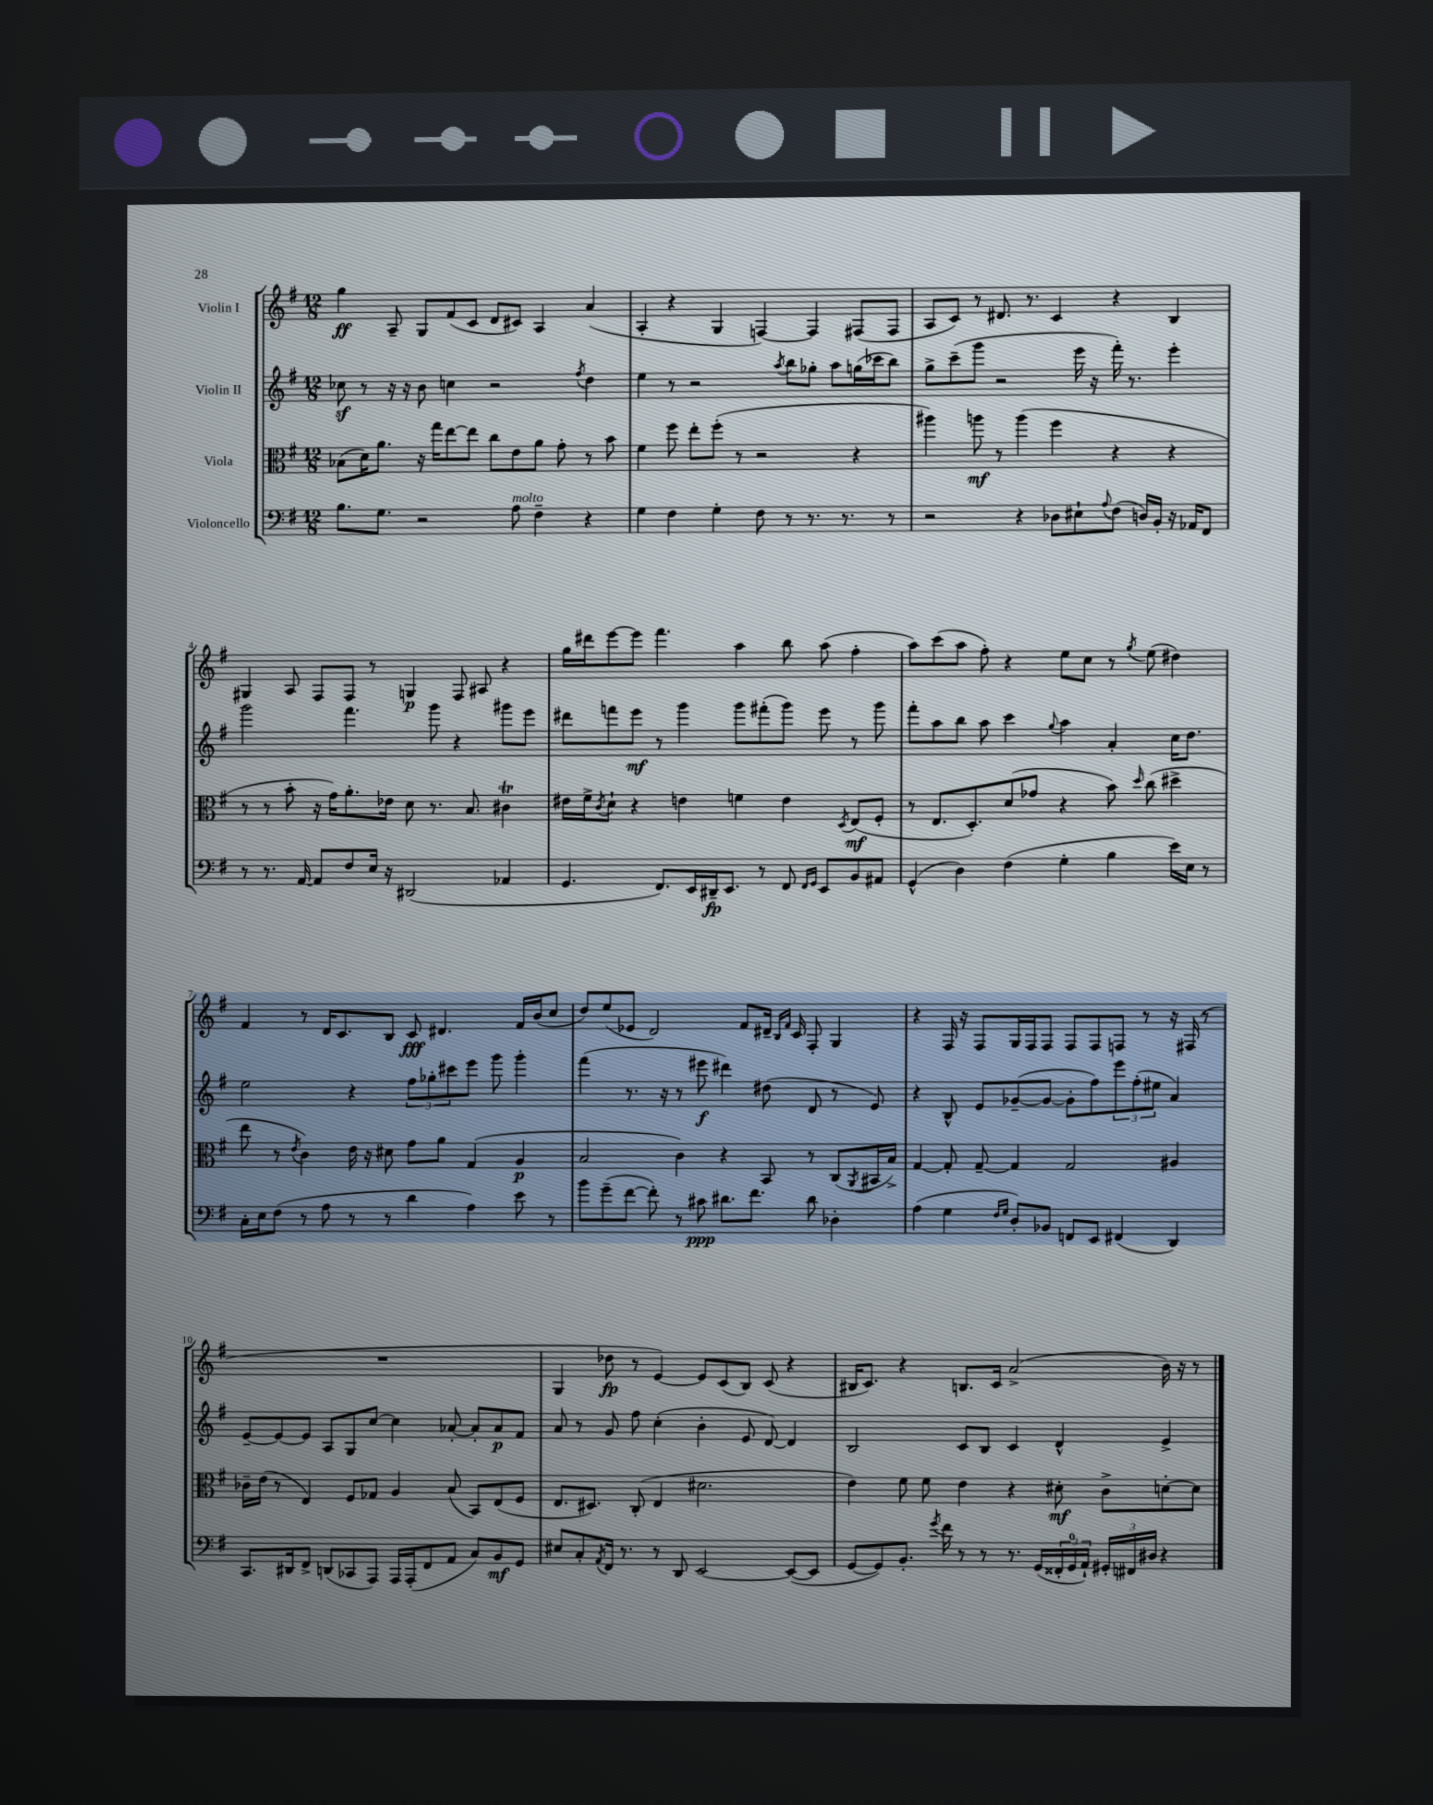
<<
\new StaffGroup <<
\new Staff = "s0" \with { instrumentName = "Violin I" } {
    \clef treble \key g \major \numericTimeSignature \time 12/8
    g''4\ff a8-- g8 fis'8( c'8 d'8 cis'8) a4 a'4( |
    a4-. r4 g4 f4~) f4 fis8( fis8 |
    a8 c'8) r8 dis'8. r8. c'4 r4 b4 |
    gis4 a8 fis8 fis8 r8 g4\p fis8 ais8 r4 |
    g''16 dis'''16 e'''8~ e'''8 fis'''4. a''4 b''8 a''8( fis''4-. |
    a''8) c'''8( a''8 fis''8-.) r4 e''8 c''8 r8 \acciaccatura { g''8 } e''8( dis''4) |
    fis'4 r8 d'16 c'8. b8 c'8\fff dis'4. fis'16 b'16( c''8 |
    d''8) e''8( ees'8 d'2) fis'8 dis'16-- \grace { b16 fis'16 } c'16 fis8-. g4 |
    r4 fis16 r16 fis8 g16 fis16 fis8 fis8 fis8 f8 r8 r16 fis16( r8 |
    R1. |
    g4 des''8\fp r8 e'4~) e'8 c'8( b8) c'8( r4 |
    bis16 c'8.) r4 b8. c'16 a'2->( b'16) r16 r8 \bar "|." |
}
\new Staff = "s1" \with { instrumentName = "Violin II" } {
    \clef treble \key g \major \numericTimeSignature \time 12/8
    ces''8\sf r8 r16 r16 b'8 c''4 r2 \acciaccatura { fis''8 } d''4 |
    e''4 r8 r2 \acciaccatura { a''8 } b''8 ges''8-. a''8 g''16( ces'''16 b''8) |
    g''8-> c'''8--( g'''8 r2 e'''16 r16 fis'''16-.) r8. e'''4-. |
    g'''2 fis'''4. g'''8 r4 gis'''8 e'''8 |
    dis'''8 f'''8 e'''8\mf r8 g'''4 g'''8 fis'''8-.( g'''8) e'''8 r8 g'''8 |
    fis'''8-. a''8 b''8 a''8 c'''4 \appoggiatura { g''8 } a''4 a'4-. c''16 d''8. |
    e''2 r4 \tuplet 3/2 { fis''8 ges''8-. cis'''8 } e'''8 g'''8 g'''4-. |
    fis'''4( r8. r16 r8 eis'''8\f dis'''4) dis''8( d'8 r8 e'8) |
    r4 b8-^ e'8 ges'8~--( ges'8~ ges'8-. fis''8) \tuplet 3/2 { e'''8 fis''8-.( eis''8 } a'4) |
    e'8~-- e'8~ e'8 a8 g8 c''8~ c''4 aes'8~-. aes'8-. aes'8\p fis'8 |
    a'8 r8 g'8 fis''8 c''4-.( b'4-. e'8 d'8~) d'4 |
    b2 c'8 b8 c'4 d'4-^ e'4-> \bar "|." |
}
\new Staff = "s2" \with { instrumentName = "Viola" } {
    \clef alto \key g \major \numericTimeSignature \time 12/8
    bes8( d'16) a'8. r16 g''16 e''8~ e''8 c''8 e'8 a'8 g'8-. r8 b'8 |
    fis'4 fis''8 e''8-. fis''8-.( r8 r2 r4 |
    ais''4) a''8\mf r8 a''4( fis''4 r4 r4 |
    r8 r8 b'8-. r16 g'16) a'8.-. ees'16 d'8 r8. b8. cis'4\trill |
    eis'16 fis'16-> \acciaccatura { c'8 } d'8-! r4 e'4 f'4 e'4 \acciaccatura { d8 } e8\mf( fis8-. |
    r8 e8. d8.-.) d'8( ges'8 r4 b'8) \grace { d''16 } c''8( dis''4-> |
    e''8 r8 \acciaccatura { e'8 } c'4) e'16 r16 dis'8 g'8 a'8 g4( a4\p |
    b2 c'4) r4 b,8 r8 c8( \acciaccatura { a,8 } bis,16 b16->) |
    g4~ g8-. g8~-- g4 g2 ais4 |
    ces'16-- e'16( r8 e4) fis8 ges8 a4 b8( b,8) e8( fis8 |
    e8. dis8.) c8-.( e4 dis'2. |
    e'4) fis'8 fis'8 e'4 r4 dis'8-.\mf c'8-> d'8~-. d'8 \bar "|." |
}
\new Staff = "s3" \with { instrumentName = "Violoncello" } {
    \clef bass \key g \major \numericTimeSignature \time 12/8
    b8. g8. r2 a8^\markup { \italic "molto" } fis4-- r4 |
    g4 fis4 g4-. fis8 r8 r8. r8. r8 |
    r2 r4 des8 eis8-! \appoggiatura { a8 } fis8( d16) b,16-. r16 aes,16 fis,8 |
    r8 r8. a,16~ a,8 fis8 e16 r16 dis,2( aes,4 |
    g,4. fis,8.) e,16 dis,16--\fp e,8. r8 fis,8 \grace { fis,16 g,16 } e,8 b,8 ais,8 |
    g,4-^( d4) fis4( g4-. b4 e'16) e16 r8 |
    c16-. e16 fis8( r8 a8 r8 r8 d'4 a4) e'8 r8 |
    b'8 g'8--( fis'8~ fis'8-.) r8 cis'8\ppp dis'8. fis'8. dis'8 des4-. |
    a4( g4 \grace { fis16 g16 } d8-.) bes,8 f,8 e,8 fis,4( d,4) |
    c,8. dis,16 fis,8-> d,8( ces,8 a,,8) a,,16 a,,16-.( fis,8 a,8 c8) b,8\mf g,8 |
    eis8 c8-. \acciaccatura { a,8 } fis,16 r8. r8 d,8 e,2~ e,8~( e,8 |
    g,8~ g,8) b,8.-. \acciaccatura { g'8 } fis'16 r8 r8 r8. g,16( \tuplet 3/2 { fisis,16-. g,16-0 a,16-!) } \tuplet 3/2 { gis,16-. fis,16 dis16 } r4 \bar "|." |
}
>>
>>
